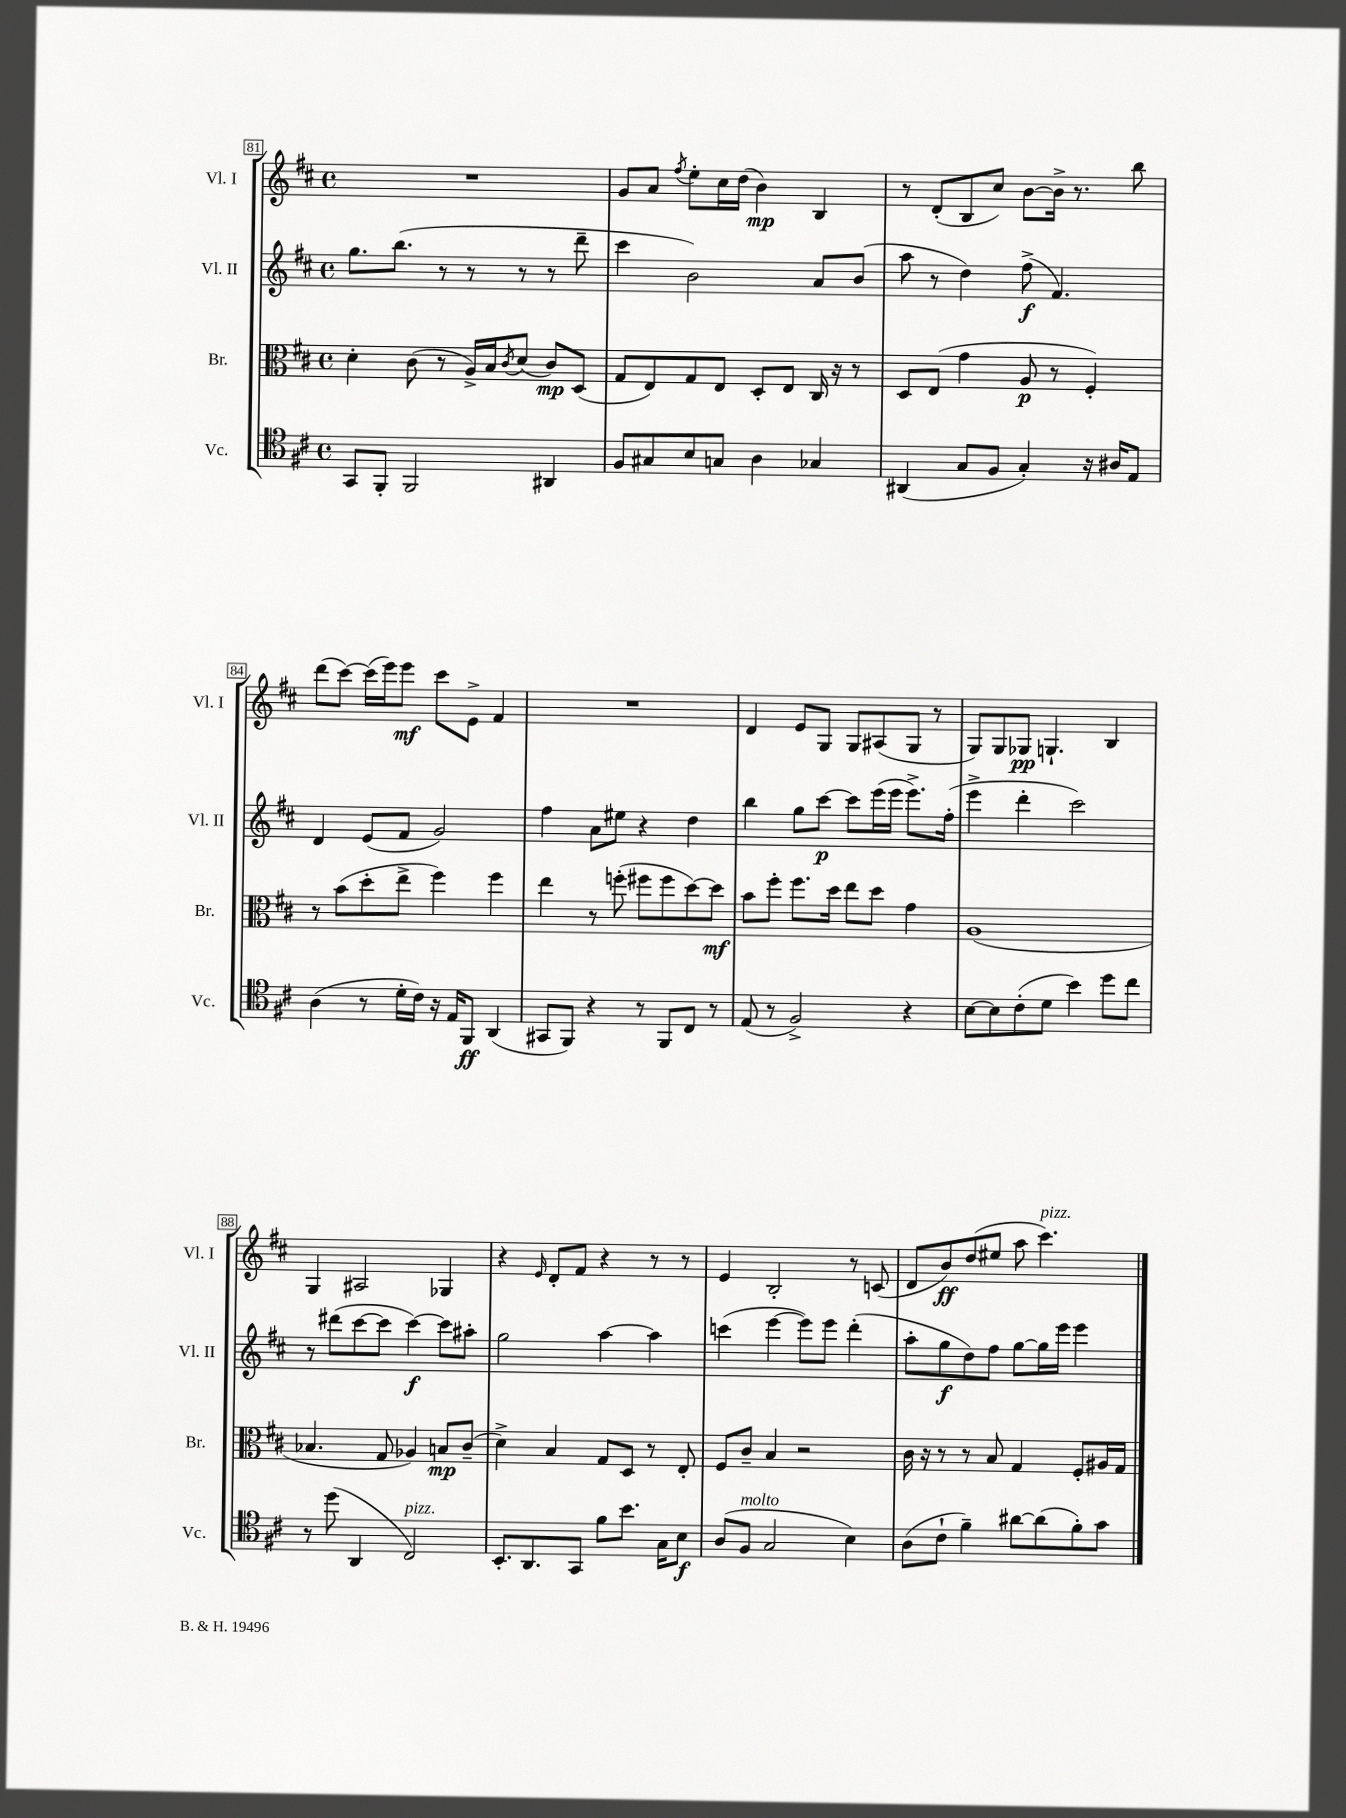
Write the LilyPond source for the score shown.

<<
\new StaffGroup <<
\new Staff = "s0" \with { instrumentName = "Vl. I" shortInstrumentName = "Vl. I" } {
    \clef treble \key d \major \defaultTimeSignature \time 4/4
    R1 |
    g'8 a'8 \acciaccatura { fis''8 } e''8-. cis''16 d''16( b'4\mp) b4 |
    r8 d'8-.( b8 cis''8) b'8~ b'16-> r8. b''8 |
    d'''8( cis'''8~) cis'''16( e'''16) e'''8\mf cis'''8 e'8-> fis'4 |
    R1 |
    d'4 e'8 g8 g8 ais8( g8 r8 |
    g8) g8 ges8\pp g4.-! b4 |
    g4 ais2 ges4 |
    r4 \grace { e'16 } d'8-. fis'8 r4 r8 r8 |
    e'4 b2-. r8 c'8( |
    d'8 b'8\ff) d''8( eis''8 a''8 cis'''4.^\markup { \italic "pizz." }) \bar "|." |
}
\new Staff = "s1" \with { instrumentName = "Vl. II" shortInstrumentName = "Vl. II" } {
    \clef treble \key d \major \defaultTimeSignature \time 4/4
    g''8. b''8.( r8 r8 r8 r8 d'''8-- |
    cis'''4 b'2) a'8 b'8( |
    a''8 r8 d''4) fis''8->\f( fis'4.) |
    d'4 e'8( fis'8 g'2) |
    fis''4 a'8 eis''8 r4 d''4 |
    b''4 g''8 cis'''8~\p cis'''8 e'''16( e'''16 e'''8.->) fis''16-.( |
    e'''4-> d'''4-. cis'''2) |
    r8 dis'''8( cis'''8~ cis'''8 cis'''4~\f) cis'''8 ais''8-. |
    g''2 a''4~ a''4 |
    c'''4( e'''4~ e'''8) e'''8 d'''4-.( |
    a''8-. g''8\f d''8) fis''8 g''8~ g''16 e'''16 e'''4 \bar "|." |
}
\new Staff = "s2" \with { instrumentName = "Br." shortInstrumentName = "Br." } {
    \clef alto \key d \major \defaultTimeSignature \time 4/4
    d'4-. cis'8( r8 a16->) b16 \acciaccatura { cis'8 } d'8( cis'8\mp) d8( |
    g8 e8) g8 e8 d8-. e8 cis16 r16 r8 |
    d8 e8( g'4 a8\p r8 fis4-.) |
    r8 b'8( d''8-. e''8-> fis''4) fis''4 |
    e''4 r8 f''8-.( fis''8 fis''8 d''8~) d''8\mf |
    b'8 fis''8-. fis''8. d''16 e''8 d''8 g'4 |
    a1( |
    bes4. g8 aes4) b8\mp cis'8--( |
    d'4->) b4 g8 d8 r8 e8-. |
    fis8 cis'8-- b4 r2 |
    cis'16 r16 r8 r8 b8 g4 fis8-. ais16 g16 \bar "|." |
}
\new Staff = "s3" \with { instrumentName = "Vc." shortInstrumentName = "Vc." } {
    \clef tenor \key d \major \defaultTimeSignature \time 4/4
    g,8 fis,8-. fis,2 ais,4 |
    fis8 gis8 b8 g8 a4 ges4 |
    ais,4( g8 fis8 g4-.) r16 ais16 e8 |
    a4( r8 d'16-. cis'16) r16 e16 fis,8\ff a,4( |
    gis,8 fis,8) r4 r8 fis,8 cis8 r8 |
    e8( r8 fis2->) r4 |
    b8~ b8 cis'8-.( d'8 b'4) d''8 cis''8 |
    r8 d''8( a,4 cis2^\markup { \italic "pizz." }) |
    b,8.-. a,8. g,8 fis'8 b'8. g16 b8\f |
    a8( fis8^\markup { \italic "molto" } g2 b4) |
    a8( cis'8-! fis'4--) ais'8~ ais'8( fis'8-.) g'8 \bar "|." |
}
>>
>>
\layout { \context { \Score currentBarNumber = #81 \override BarNumber.stencil = #(make-stencil-boxer 0.1 0.3 ly:text-interface::print) } }
